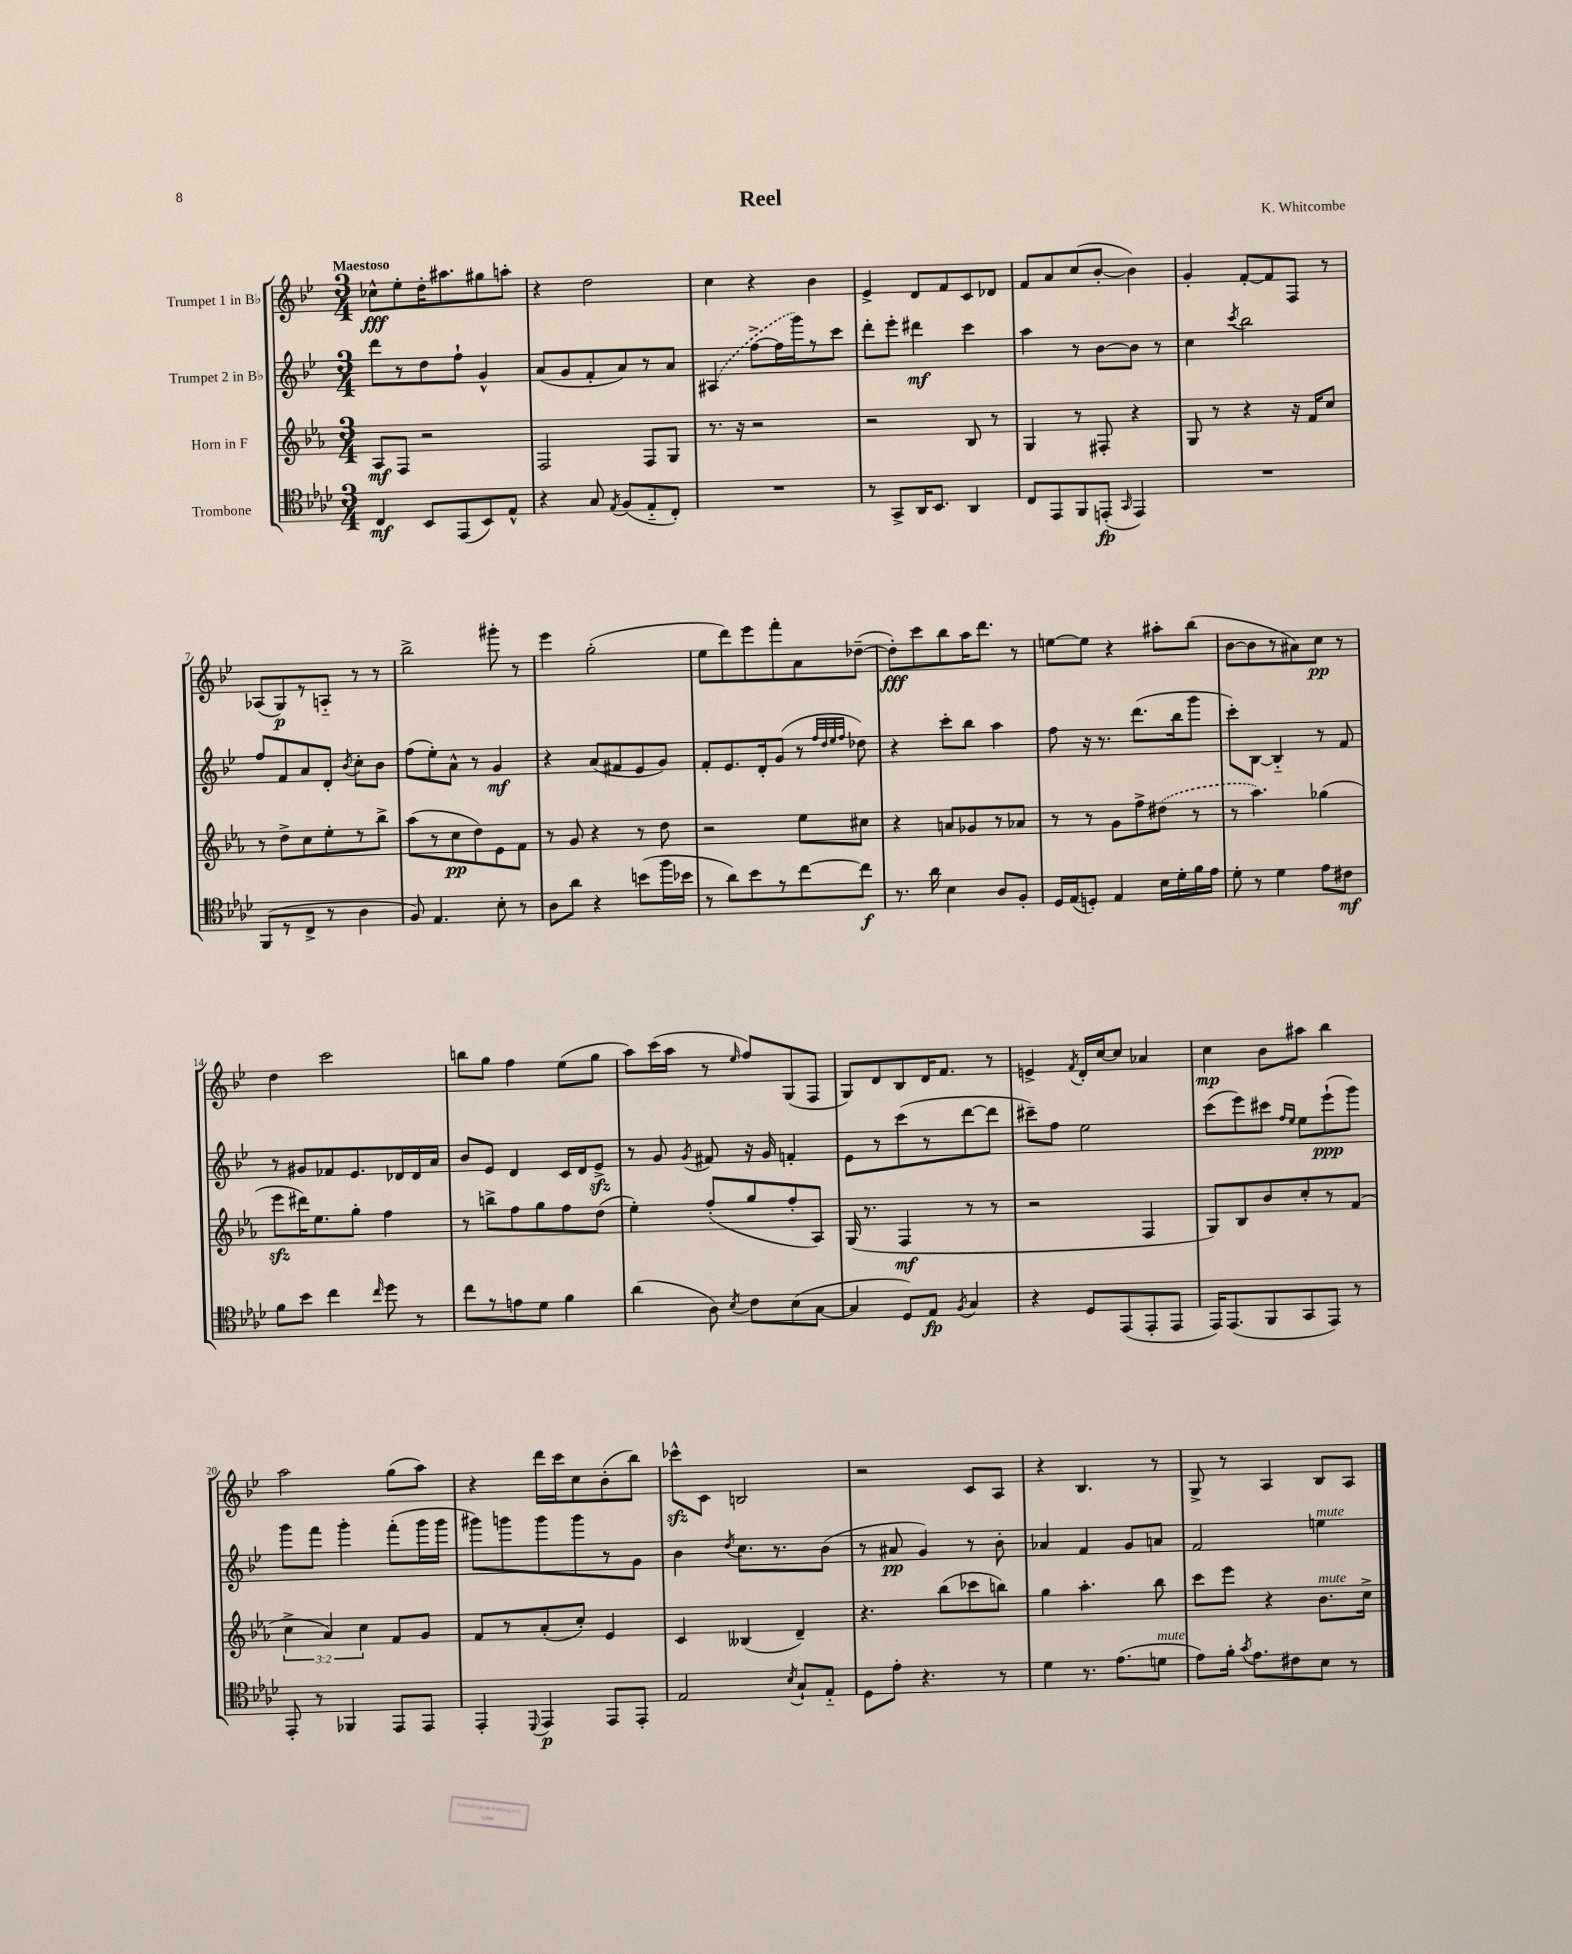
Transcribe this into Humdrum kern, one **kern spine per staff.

**kern	**dynam	**kern	**dynam	**kern	**dynam	**kern	**dynam
*part4	*part4	*part3	*part3	*part2	*part2	*part1	*part1
*staff4	*staff4	*staff3	*staff3	*staff2	*staff2	*staff1	*staff1
*I"Trombone	*	*I"Horn in F	*	*I"Trumpet 2 in B♭	*	*I"Trumpet 1 in B♭	*
*clefC4	*	*clefG2	*	*clefG2	*	*clefG2	*
*k[b-e-a-d-]	*	*k[b-e-a-]	*	*k[b-e-]	*	*k[b-e-]	*
*M3/4	*	*M3/4	*	*M3/4	*	*M3/4	*
=1	=1	=1	=1	=1	=1	=1	=1
!	!	!	!	!	!	!LO:TX:a:B:t=Maestoso	!
4C/	mf	8A-/L	mf	8ddd\L	.	8cc-X^^\L	fff
.	.	8F/J	.	8r	.	8ee-'\	.
8BB-/L	.	2r	.	8dd\	.	16dd'\K	.
.	.	.	.	.	.	8.aa#X\	.
(8EE-/	.	.	.	8ff`\J	.	.	.
8BB-/)	.	.	.	4g^^/	.	8gg#X\	.
8E-^^/J	.	.	.	.	.	8aan'\J	.
=2	=2	=2	=2	=2	=2	=2	=2
4r	.	2F/	.	(8a/L	.	4r	.
.	.	.	.	8g/	.	.	.
8G/	.	.	.	8f'/	.	2dd\	.
8qE-/	.	.	.	.	.	.	.
(8F/L	.	.	.	8a/)	.	.	.
8E-/	.	8F/L	.	8r	.	.	.
8C'/J)	.	8G/J	.	8a/J	.	.	.
=3	=3	=3	=3	=3	=3	=3	=3
2.r	.	8.r	.	(4A#X/	.	4cc\	.
.	.	16r	.	.	.	.	.
.	.	2r	.	[8ff^\L	.	4r	.
.	.	.	.	16ff\L]	.	.	.
.	.	.	.	16ggg\J)	.	.	.
.	.	.	.	8r	.	4b-\	.
.	.	.	.	8ccc\J	.	.	.
=4	=4	=4	=4	=4	=4	=4	=4
8r	.	2r	.	8ddd'\L	.	4e-^/	.
8GG^/L	.	.	.	8eee-'\J	.	.	.
16AA-/K	.	.	.	4ddd#X\	mf	8d/L	.
8.BB-/J	.	.	.	.	.	.	.
.	.	.	.	.	.	8f/	.
4AA-/	.	8B-/	.	4ccc\	.	8c/	.
.	.	8r	.	.	.	8d-X/J	.
=5	=5	=5	=5	=5	=5	=5	=5
8C/L	.	4G/	.	4aa\	.	8f/L	.
8EE-/	.	.	.	.	.	8a/	.
8FF/	.	8r	.	8r	.	(8cc/	.
(8EEn'/J	fp	8F#X'/	.	[8b-\L	.	[8b-'/J	.
16qqGG/	.	.	.	.	.	.	.
4EE/)	.	4r	.	8b-\J]	.	4b-\])	.
.	.	.	.	8r	.	.	.
=6	=6	=6	=6	=6	=6	=6	=6
2.r	.	8G/	.	4cc\	.	4g'/	.
.	.	8r	.	.	.	.	.
.	.	.	.	8qccc/	.	.	.
.	.	4r	.	2bb-\	.	[8f'/L	.
.	.	.	.	.	.	8f/]	.
.	.	16r	.	.	.	8F/J	.
.	.	16f/KL	.	.	.	.	.
.	.	8cc/J	.	.	.	8r	.
!!LO:LB:g=z
=7	=7	=7	=7	=7	=7	=7	=7
(8FF/L	.	8r	.	8ff/L	.	(8A-X/L	.
8r	.	8dd^\L	.	8f/	.	8G/)	p
8C^/J	.	8cc\	.	8a/	.	8r	.
8r	.	8ee-'\	.	8d'/J	.	8An/J	.
.	.	.	.	8qb-/	.	.	.
4A-\	.	8r	.	8cc'\L	.	8r	.
.	.	8bb-^\J	.	8b-\J	.	8r	.
=8	=8	=8	=8	=8	=8	=8	=8
8F/)	.	(8aa-\L	.	(8ff\L	.	2bb-^\	.
4.E-/	.	8r	.	8ee-'\)	.	.	.
.	.	8cc\	pp	8a^^\J	.	.	.
.	.	8dd\)	.	8r	.	.	.
8B-'\	.	8e-\	.	4g/	mf	8ggg#X'\	.
8r	.	8f\J	.	.	.	8r	.
=9	=9	=9	=9	=9	=9	=9	=9
8A-\L	.	8r	.	4r	.	4eee-\	.
8a-\J	.	8g/	.	.	.	.	.
4r	.	4r	.	(8a/L	.	(2gg'\	.
.	.	.	.	8f#X/	.	.	.
(8bn\L	.	8r	.	8e-/	.	.	.
16ff\L	.	8dd\	.	8g/J)	.	.	.
16b-X\JJ	.	.	.	.	.	.	.
=10	=10	=10	=10	=10	=10	=10	=10
8r	.	2r	.	8f'/L	.	8ee-\L	.
8a-\L)	.	.	.	8.e-/	.	8ddd\)	.
8b-\	.	.	.	.	.	8eee-\	.
.	.	.	.	16d'/k	.	.	.
8r	.	.	.	(8g/J	.	8fff'\	.
[8cc\	.	8ee-\L	.	8r	.	8a\	.
.	.	.	.	32qqff/LLL	.	.	.
.	.	.	.	32qqdd/	.	.	.
.	.	.	.	32qqee-/	.	.	.
.	.	.	.	32qqff/JJJ	.	.	.
8cc\J]	f	8cc#X\J	.	8dd-X\)	.	([8dd-X~\J	.
=11	=11	=11	=11	=11	=11	=11	=11
8.r	.	4r	.	4r	.	8dd-'\L])	fff
.	.	.	.	.	.	8ccc\	.
16a-\	.	.	.	.	.	.	.
4B-\	.	8an/L	.	8ccc'\L	.	8bb-\	.
.	.	8g-X/	.	8bb-\J	.	16aa\K	.
.	.	.	.	.	.	8.ddd\J	.
8A-/L	.	8r	.	4aa\	.	.	.
8F'/J	.	8a-X/J	.	.	.	8r	.
=12	=12	=12	=12	=12	=12	=12	=12
16D-/LL	.	8r	.	8ff\	.	[8een\L	.
(16E-/J	.	.	.	.	.	.	.
8Dn'/J)	.	8r	.	16r	.	8ee\J]	.
.	.	.	.	8.r	.	.	.
4E-/	.	8g\L	.	.	.	4r	.
.	.	8ff^\	.	(8.ddd\L	.	.	.
16B-\LL	.	(8dd#X\J	.	.	.	8aa#X'\L	.
16d-'\	.	.	.	16bb-\k	.	.	.
16f\	.	8r	.	8ggg\J	.	(8bb-\J	.
16e-\JJ	.	.	.	.	.	.	.
=13	=13	=13	=13	=13	=13	=13	=13
8d-'\	.	8r	.	8ccc'\L)	.	[8b-\L	.
8r	.	4.aa-\)	.	[8B-\J	.	8b-\]	.
4d-\	.	.	.	4B-/]	.	8r	.
.	.	.	.	.	.	8a#X\)	.
8e-\L	.	(4gg-X\	.	8r	.	8cc\J	pp
8c#X\J	mf	.	.	8f/	.	8r	.
!!LO:LB:g=z
=14	=14	=14	=14	=14	=14	=14	=14
8f\L	.	8eee-zz\L	.	8r	.	4dd\	.
8b-\J	.	16ddd#X\K)	.	8g#X/L	.	.	.
.	.	8.ee-\	.	.	.	.	.
4cc\	.	.	.	8f-X/	.	2ccc\	.
.	.	8gg'\J	.	8.e-/	.	.	.
16qqcc/	.	.	.	.	.	.	.
8dd-\	.	4ff\	.	.	.	.	.
.	.	.	.	16d-X/L	.	.	.
8r	.	.	.	16d-/	.	.	.
.	.	.	.	16a/JJ	.	.	.
=15	=15	=15	=15	=15	=15	=15	=15
8cc\L	.	8r	.	8b-/L	.	8bbn\L	.
8r	.	8bbn^\L	.	8e-/J	.	8gg\J	.
8en\	.	8ff\	.	4d/	.	4ff\	.
8d-\J	.	8gg\	.	.	.	.	.
4f\	.	8ff\	.	16c/LL	.	(8ee-\L	.
.	.	.	.	16d/J	.	.	.
.	.	(8dd\J	.	8e-zz^/J	.	8gg\J	.
=16	=16	=16	=16	=16	=16	=16	=16
(4a-\	.	4ee-'\)	.	8r	.	8aa\L)	.
.	.	.	.	8g/	.	(16ccc\L	.
.	.	.	.	.	.	16aa\JJ	.
.	.	.	.	8qg/	.	.	.
8A-\)	.	(8ff'/L	.	8f#X/	.	8r	.
8qB-/	.	.	.	.	.	16qqee-/	.
8c\L	.	8gg/	.	16r	.	8ff/L)	.
.	.	.	.	16g/	.	.	.
(8B-\	.	8ff'/	.	4fn'/	.	(8G/	.
[8G\J	.	8A-/J)	.	.	.	8F/J	.
=17	=17	=17	=17	=17	=17	=17	=17
4G/]	.	(16G/	.	8e-\L	.	8G/L)	.
.	.	8.r	.	.	.	.	.
.	.	.	.	8r	.	8d/	.
8D-/L)	.	4F/	mf	(8ccc\	.	8B-/	.
8E-/J	fp	.	.	8r	.	16d/K	.
.	.	.	.	.	.	8.f/J	.
8qF/	.	.	.	.	.	.	.
4G/	.	8r	.	[8ddd\	.	.	.
.	.	8r	.	8ddd\J]	.	8r	.
=18	=18	=18	=18	=18	=18	=18	=18
4r	.	2r	.	8ccc#X~\L)	.	4en^/	.
.	.	.	.	8ff\J	.	.	.
.	.	.	.	.	.	8qf/	.
8D-/L	.	.	.	2ee-\	.	16d'/LL	.
.	.	.	.	.	.	[16cc/J	.
(8EE-/	.	.	.	.	.	8cc/J]	.
8EE-'/	.	4F/	.	.	.	4a-X/	.
8EE-/J	.	.	.	.	.	.	.
=19	=19	=19	=19	=19	=19	=19	=19
16EE-/KL)	.	8G/L)	.	(8ccc\L	.	4cc\	mp
(8.EE-/	.	.	.	.	.	.	.
.	.	8B-/	.	8eee-\)	.	.	.
8FF/	.	8b-/	.	8ccc#X\J	.	8b-\L	.
.	.	.	.	16qqff/LL	.	.	.
.	.	.	.	16qqee-/JJ	.	.	.
8GG/	.	8cc'/	.	8ee-\L	.	8aa#X\J	.
8EE-/J)	.	8r	.	(8eee-`\	ppp	4bb-\	.
8r	.	(8f/J	.	8ggg\J)	.	.	.
!!LO:LB:g=z
=20	=20	=20	=20	=20	=20	=20	=20
8EE-'/	.	6cc^\	.	8ggg\L	.	2aa\	.
8r	.	.	.	8fff\J	.	.	.
.	.	6a-/)	.	.	.	.	.
4FF-X/	.	.	.	4ggg'\	.	.	.
.	.	6cc\	.	.	.	.	.
8EE-/L	.	8f/L	.	(8fff'\L	.	(8gg\L	.
8EE-/J	.	8g/J	.	16ggg\L	.	8aa\J)	.
.	.	.	.	16ggg\JJ	.	.	.
=21	=21	=21	=21	=21	=21	=21	=21
4EE-'/	.	8f/L	.	8ggg#X\L)	.	4r	.
.	.	8r	.	8gggn\	.	.	.
8qqDD-/	.	.	.	.	.	.	.
4EE-/	p	(8a-'/	.	8ggg\	.	16ddd\LL	.
.	.	.	.	.	.	16ccc\J	.
.	.	8cc'/J)	.	8ggg\	.	8cc\	.
8EE-/L	.	4e-/	.	8r	.	(8b-'\	.
8EE-'/J	.	.	.	8g\J	.	8bb-\J)	.
=22	=22	=22	=22	=22	=22	=22	=22
2E-/	.	4c/	.	4b-\	.	8ccc-Xzz^^\L	.
.	.	.	.	.	.	8c\J	.
.	.	.	.	8qdd/	.	.	.
.	.	(4B--X/	.	8.cc\L	.	2Bn/	.
.	.	.	.	8.r	.	.	.
8qB-/	.	.	.	.	.	.	.
8G`/L	.	4d~/)	.	.	.	.	.
8E-/J	.	.	.	(8b-\J	.	.	.
=23	=23	=23	=23	=23	=23	=23	=23
8D-\L	.	4.r	.	8r	.	2r	.
8e-'\J	.	.	.	8a#X/	pp	.	.
4.r	.	.	.	4g/)	.	.	.
.	.	(8bb-\L	.	.	.	.	.
.	.	8ccc-X\	.	8r	.	8c/L	.
8r	.	8bbn\J)	.	8b-'\	.	8A/J	.
=24	=24	=24	=24	=24	=24	=24	=24
4d-\	.	4gg\	.	4a-X/	.	4r	.
8.r	.	4.aa-'\	.	4f/	.	4.B-/	.
(8.e-\L	.	.	.	.	.	.	.
.	.	.	.	8g/L	.	.	.
!LO:TX:a:i:t=mute	!	!	!	!	!	!	!
8dn\J	.	8bb-\	.	8an/J	.	8r	.
=25	=25	=25	=25	=25	=25	=25	=25
8e-\L)	.	8ccc\L	.	2f/	.	8G^/	.
16f'\Jk	.	8eee-\J	.	.	.	8r	.
8qg/	.	.	.	.	.	.	.
8.e-\L	.	.	.	.	.	.	.
.	.	4r	.	.	.	4A/	.
8c#X\	.	.	.	.	.	.	.
!	!	!	!	!LO:TX:a:i:t=mute	!	!	!
!	!	!LO:TX:a:i:t=mute	!	!	!	!	!
8B-\J	.	8.b-\L	.	4een\	.	8B-/L	.
8r	.	.	.	.	.	8A/J	.
.	.	16cc^\Jk	.	.	.	.	.
==	==	==	==	==	==	==	==
*-	*-	*-	*-	*-	*-	*-	*-
